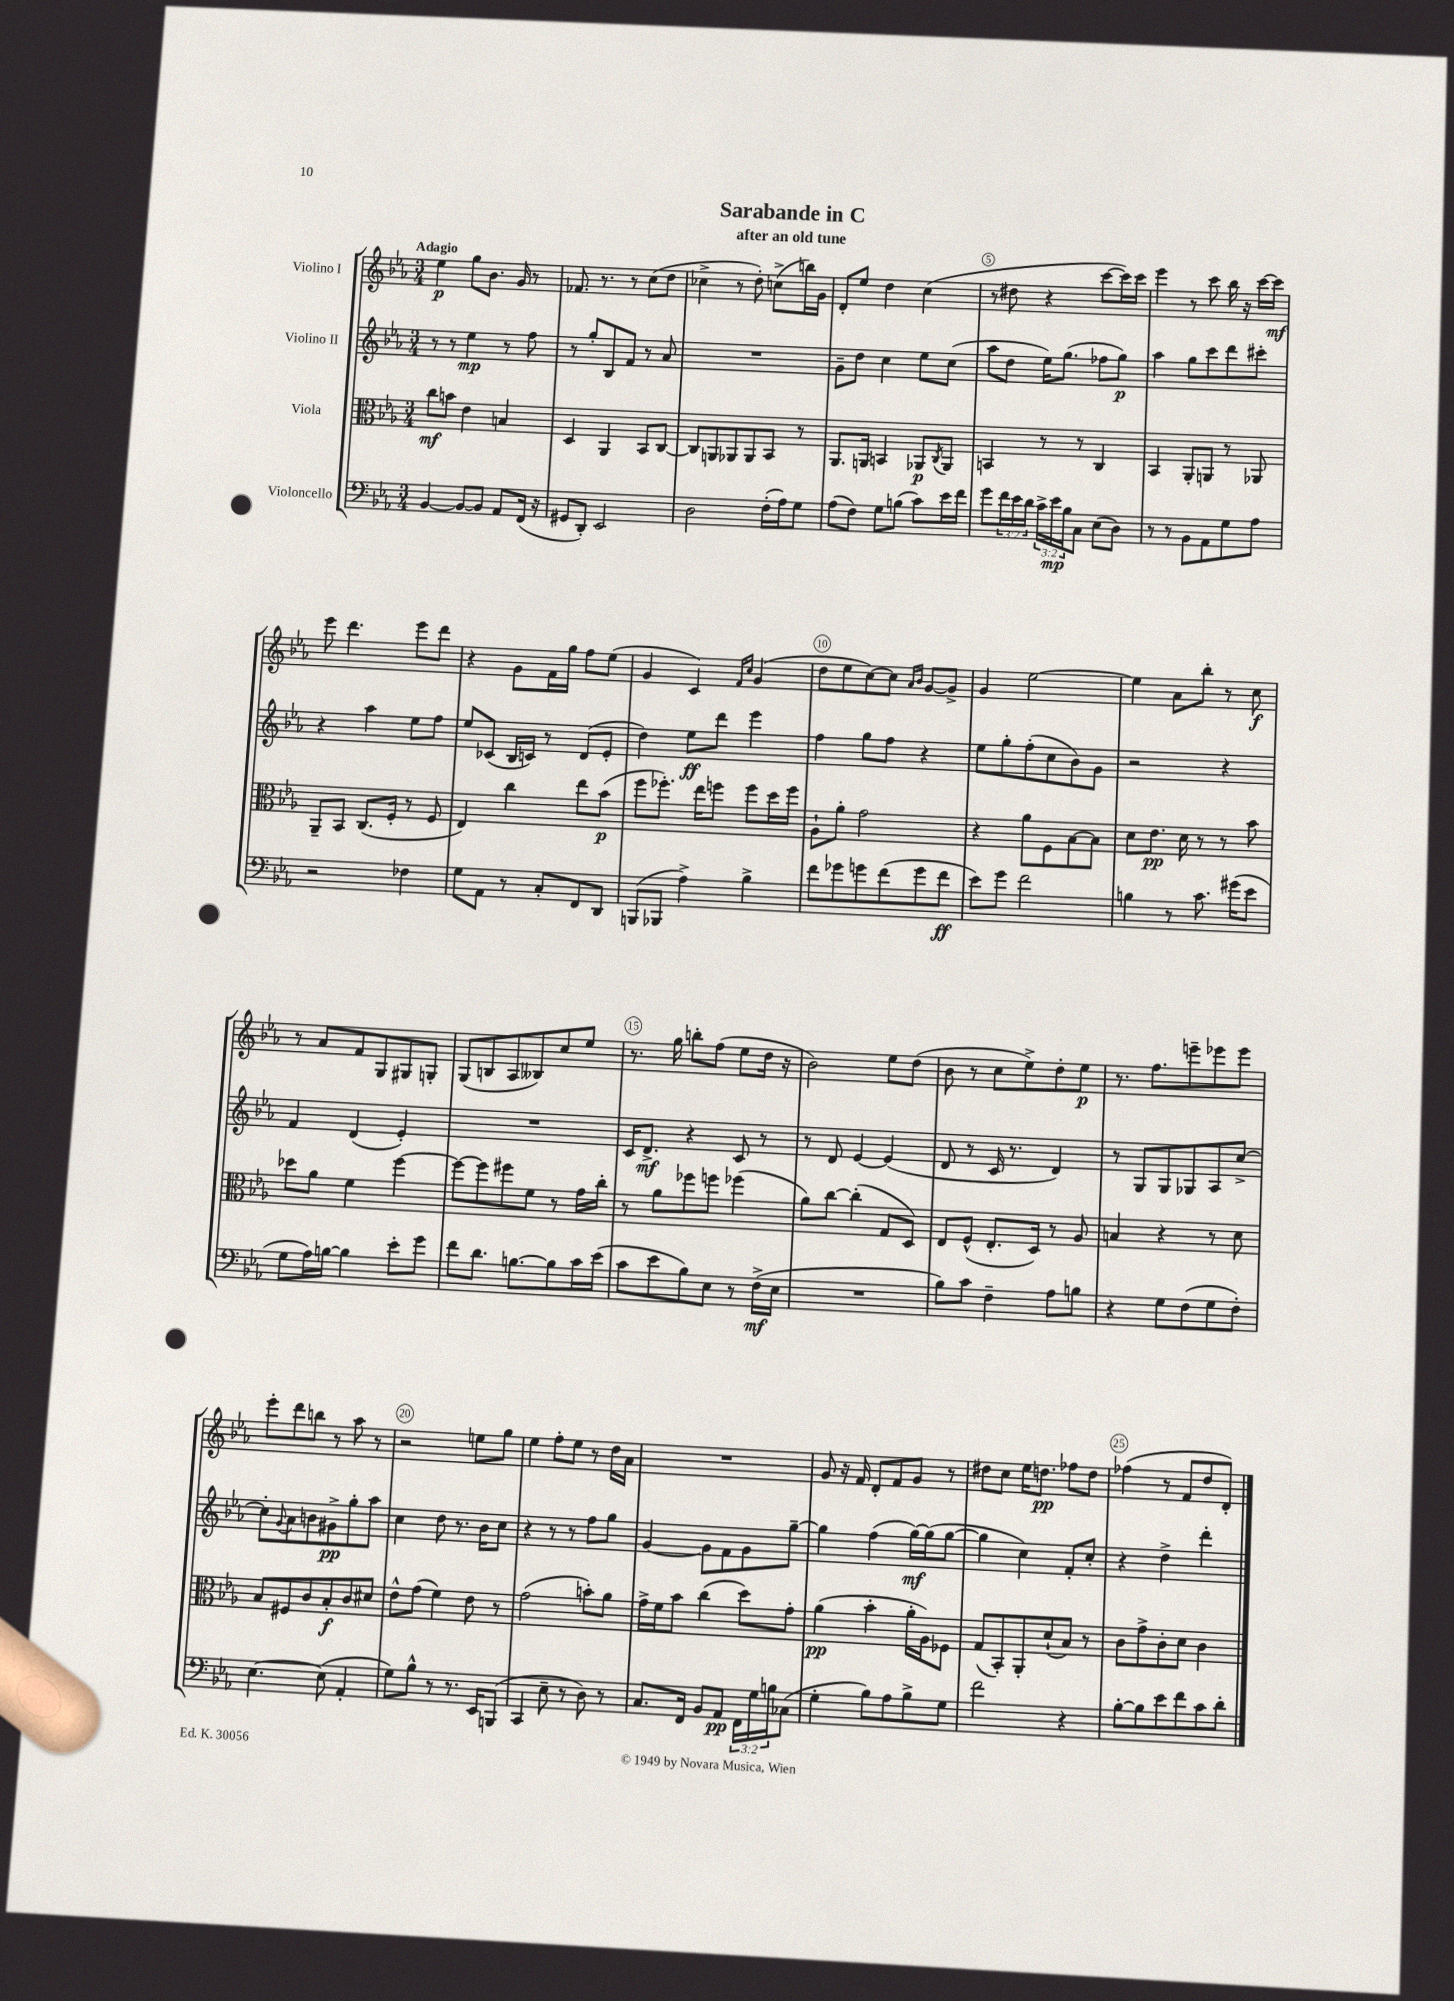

**kern	**kern	**kern	**kern
*staff4	*staff3	*staff2	*staff1
*clefF4	*clefC3	*clefG2	*clefG2
*k[b-e-a-]	*k[b-e-a-]	*k[b-e-a-]	*k[b-e-a-]
*M3/4	*M3/4	*M3/4	*M3/4
[4BB-/	8cc\L	8r	4ee-\
.	8b\J	8r	.
8BB-/_L	4e-\	4ee-\	8gg\L
8BB-/]J	.	.	8.b-\J
8AA-/L	4B/	8r	.
.	.	.	16g/
(16FF/Jk	.	8ff\	8r
16r	.	.	.
=	=	=	=
8GG#/L	4D/	8r	8.f-/
8DD'/J)	.	8gg'/L	.
.	.	.	8.r
2EE-/	4AA-/	8B-/	.
.	.	8f/J	8r
.	8BB-/L	8r	(8cc\L
.	[8C/J	8a-/	8dd\J
=	=	=	=
2D\	8C/]L	2.r	4cc-^\
.	8AA/	.	.
.	8AA-/	.	8r
.	8AA-/	.	8dd'\)
(16F'\LL	8BB-/J	.	(8cc^\L
16A-\J)	.	.	.
8G\J	8r	.	16bb\L)
.	.	.	16g\JJ
=	=	=	=
(8A-\L	8.AA-/L	8g~\L	8d'/L
8F\J)	.	8dd\J	8ee-/J
.	16AA/Jk	.	.
8G\L	4BB/	4cc\	4dd\
(8B\J	.	.	.
8c\L)	8AA-/L	8ee-\L	(4cc\
.	8qC/	.	.
16e-\L	8AA-/J	(8cc\J	.
16f\JJ	.	.	.
=	=	=	=
8g\L	4BB/	8aa-\L	8r
24f\L	.	8dd\J	8dd#\
24e-\	.	.	.
24d\JJ	.	.	.
24c^\LL	8r	16ee-\LK)	4r
24e-\	.	.	.
.	.	(8.gg\J	.
24B-\J	.	.	.
8C\J	8r	.	.
(8E-\L	4C/	8ff-\L	[8ccc\L
8D\J)	.	8gg\J)	16ccc\]L)
.	.	.	16ccc\JJ
=	=	=	=
8r	4BB-/	4aa-\	4eee-\
8r	.	.	.
8BB-\L	8AA-'/L	8gg\L	8r
8AA-\	8AA/J	8ccc\	8ccc\
8G\	8r	8ddd\	16bb-\
.	.	.	16r
8A-\J	8AA-/	8ccc#'\J	[16ccc\LL
.	.	.	16ccc\]JJ
=	=	=	=
2r	8AA-~/L	4r	8eee-\
.	8BB-/J	.	4.ddd\
.	(8.C/L	4aa-\	.
.	16F'/Jk	.	.
4F-\	8r	8ee-\L	8eee-\L
.	8F/	8ff\J	8ddd\J
=	=	=	=
8G\L	4E-/)	8ee-/L	4r
8AA-\J	.	(8c-/J	.
8r	4cc\	16B-/LL	8g\L
.	.	16c/JJ)	.
8C'/L	.	8r	16f\L
.	.	.	16gg\JJ
8FF/	8ee-\L	(8d/L	8ff\L
8DD/J	(8b-\J	8e-'/J	(8ee-\J
=	=	=	=
(8BBB/L	8ff\L	4dd\)	4g/
8BBB-/J	8.ff-'\J)	.	.
4A-^\)	.	8ee-\L	4c/)
.	16ee-\LK	.	.
.	8ff\J	8ddd\J	.
.	.	.	16qqf/LL
.	.	.	16qqcc/JJ
4B-^\	8ff\L	4eee-\	(4g/
.	16dd\L	.	.
.	16ff\JJ	.	.
=	=	=	=
8f\L	8A-`\L	4ff\	8dd\L
8g-\	8a-'\J	.	8ee-\
8g\	2g\	8gg\L	[8cc\)
(8f\	.	8ff\J	8cc\]J
.	.	.	16qqa-/LL
.	.	.	16qqb-/JJ
8g\	.	4r	[8g/L
8f\J	.	.	8g^/]J
=	=	=	=
8e-\L)	4r	8ee-\L	4g/
8g\J	.	8gg'\	.
2f\	8a-\L	(8ff'\	[2ee-\
.	8F\	8cc\	.
.	[8B-\	8b-\)	.
.	8B-\]J	8g\J	.
=	=	=	=
4B\	8d\L	2r	4ee-\]
.	8.e-\J	.	.
8r	.	.	8a-\L
.	16d\	.	.
8.c\	8r	.	8bb-'\J
.	8r	4r	8r
(16g#\LK	.	.	.
8e-\J	8b-\	.	8cc\
=	=	=	=
8G\L	8dd-\L	4f/	8r
16A-\L)	8a-\J	.	8a-/L
[16B\JJ	.	.	.
4B\]	4f\	(4d/	8f/
.	.	.	8G/
8e-'\L	[4ff\	4e-'/)	8G#/
8g\J	.	.	8G'/J
=	=	=	=
8f\L	8ff\_L	2.r	(8G/L
8.d\J	8ff\]	.	8B/
.	8ff#\	.	8A-/
[8.B\L	.	.	.
.	8f\J	.	8B--/)
8B\]	8r	.	8cc/
16c\L	16g\LL	.	8ee-/J
(16e-\JJ	16cc'\JJ	.	.
=	=	=	=
8c\L	8r	16c/LK	8.r
.	.	8.d^/J	.
8e-\	8a-\L	.	.
.	.	.	16gg\
8B-\)	8ff-\	4r	8bb'\L
8E-\J	8ff\J	.	(8ff\J
8r	(4ff-\	8c/	8ee-\L
(16F^\LL	.	8r	16dd\Jk
16E-\JJ	.	.	16r
=	=	=	=
2.r	8a-\L)	8r	2b-\)
.	[8cc\J	8d/	.
.	(4cc'\]	[4e-/	.
.	8G/L	(4e-/]	8ee-\L
.	8D/J)	.	(8dd\J
=	=	=	=
8B-\L)	8E-/L	8d/	8b-\
8c\J	(8F^^/J	8r	8r
4F~\	8.E-'/L	16c/	8cc\L
.	.	8.r	.
.	.	.	8ee-^\)
.	16D/Jk)	.	.
8A-\L	8r	4d/)	8dd'\
8B\J	8A-/	.	8ee-\J
=	=	=	=
4r	4B/	8r	8.r
.	.	8G/L	.
.	.	.	8.ff\L
8G\L	4r	8G/	.
(8F\	.	8G-/	8eee~\
8G\	8r	8A-/	8eee-\
8F'\J)	8d\	[8cc^/J	8eee-\J
=	=	=	=
[4.E-\	8B-/L	8cc'\]L	8eee-'\L
.	.	8qqg/	.
.	8F#/	8a-\	8ddd\
.	8c/	8b\	8bb\J
(8E-\]	8B-'/	8g#^\	8r
4AA-'/	8c/	8gg'\	8aa-\
.	8d#/J	8aa-\J	8r
=	=	=	=
8G\L)	8e-^^\L	4cc\	2r
8B-^^\J	(8g\J	.	.
8r	4f\)	8dd\	.
8.r	.	8.r	.
.	8e-\	.	8ee\L
16EE-/LK	.	16b-\LK	.
(8BBB/J	8r	8cc\J	8gg\J
=	=	=	=
4CC/	(2g\	4r	4ee-\
8E-~\	.	8r	8ff'\L
8r	.	8r	8ee-\J
8D\)	8b'\L)	8ff\L	8r
8r	8a-\J	8gg\J	16dd\LL
.	.	.	16a-\JJ
=	=	=	=
8.C/L	16g^\LL	[4g/	2.r
.	16f\J	.	.
.	8b-\J	.	.
16FF/Jk	.	.	.
8BB-/L	(4cc\	8g\]L	.
8AA-/J	.	8f\	.
24FF\LL	8dd\L)	8g\	.
24G\	.	.	.
24B\J	.	.	.
(8C-\J	8g'\J	[8gg~\J	.
=	=	=	=
4G'\	(4a-\	4gg\]	8g/
.	.	.	16r
.	.	.	16f/
8B-\L)	4b-'\	(4ff\	8d'/L
8A-\	.	.	8f/
8B-^\	16a-'\LL	[16gg\LL)	8g/J
.	16A-\J)	(16gg\]J	.
8G\J	8F-\J	[8gg\J	8r
=	=	=	=
2f\	(8G/L	4gg\]	8dd#\L
.	8BB-'/)	.	8cc\J
.	8AA-'/	4cc\)	16ee-\LK
.	.	.	8.dd\J
.	(8d`/	.	.
4r	8B-/J)	8f'/L	8ff-\L
.	8r	8cc'/J	8dd\J
=	=	=	=
[8B-'\L	8c\L	4r	(4ff-\
8B-\]	8g^\	.	.
8e-\	8c'\	4dd^\	8r
8f\	8d\J	.	8f/L
8c\	4c\	4ddd'\	8dd/
8d'\J	.	.	8d'/J)
==	==	==	==
*-	*-	*-	*-
